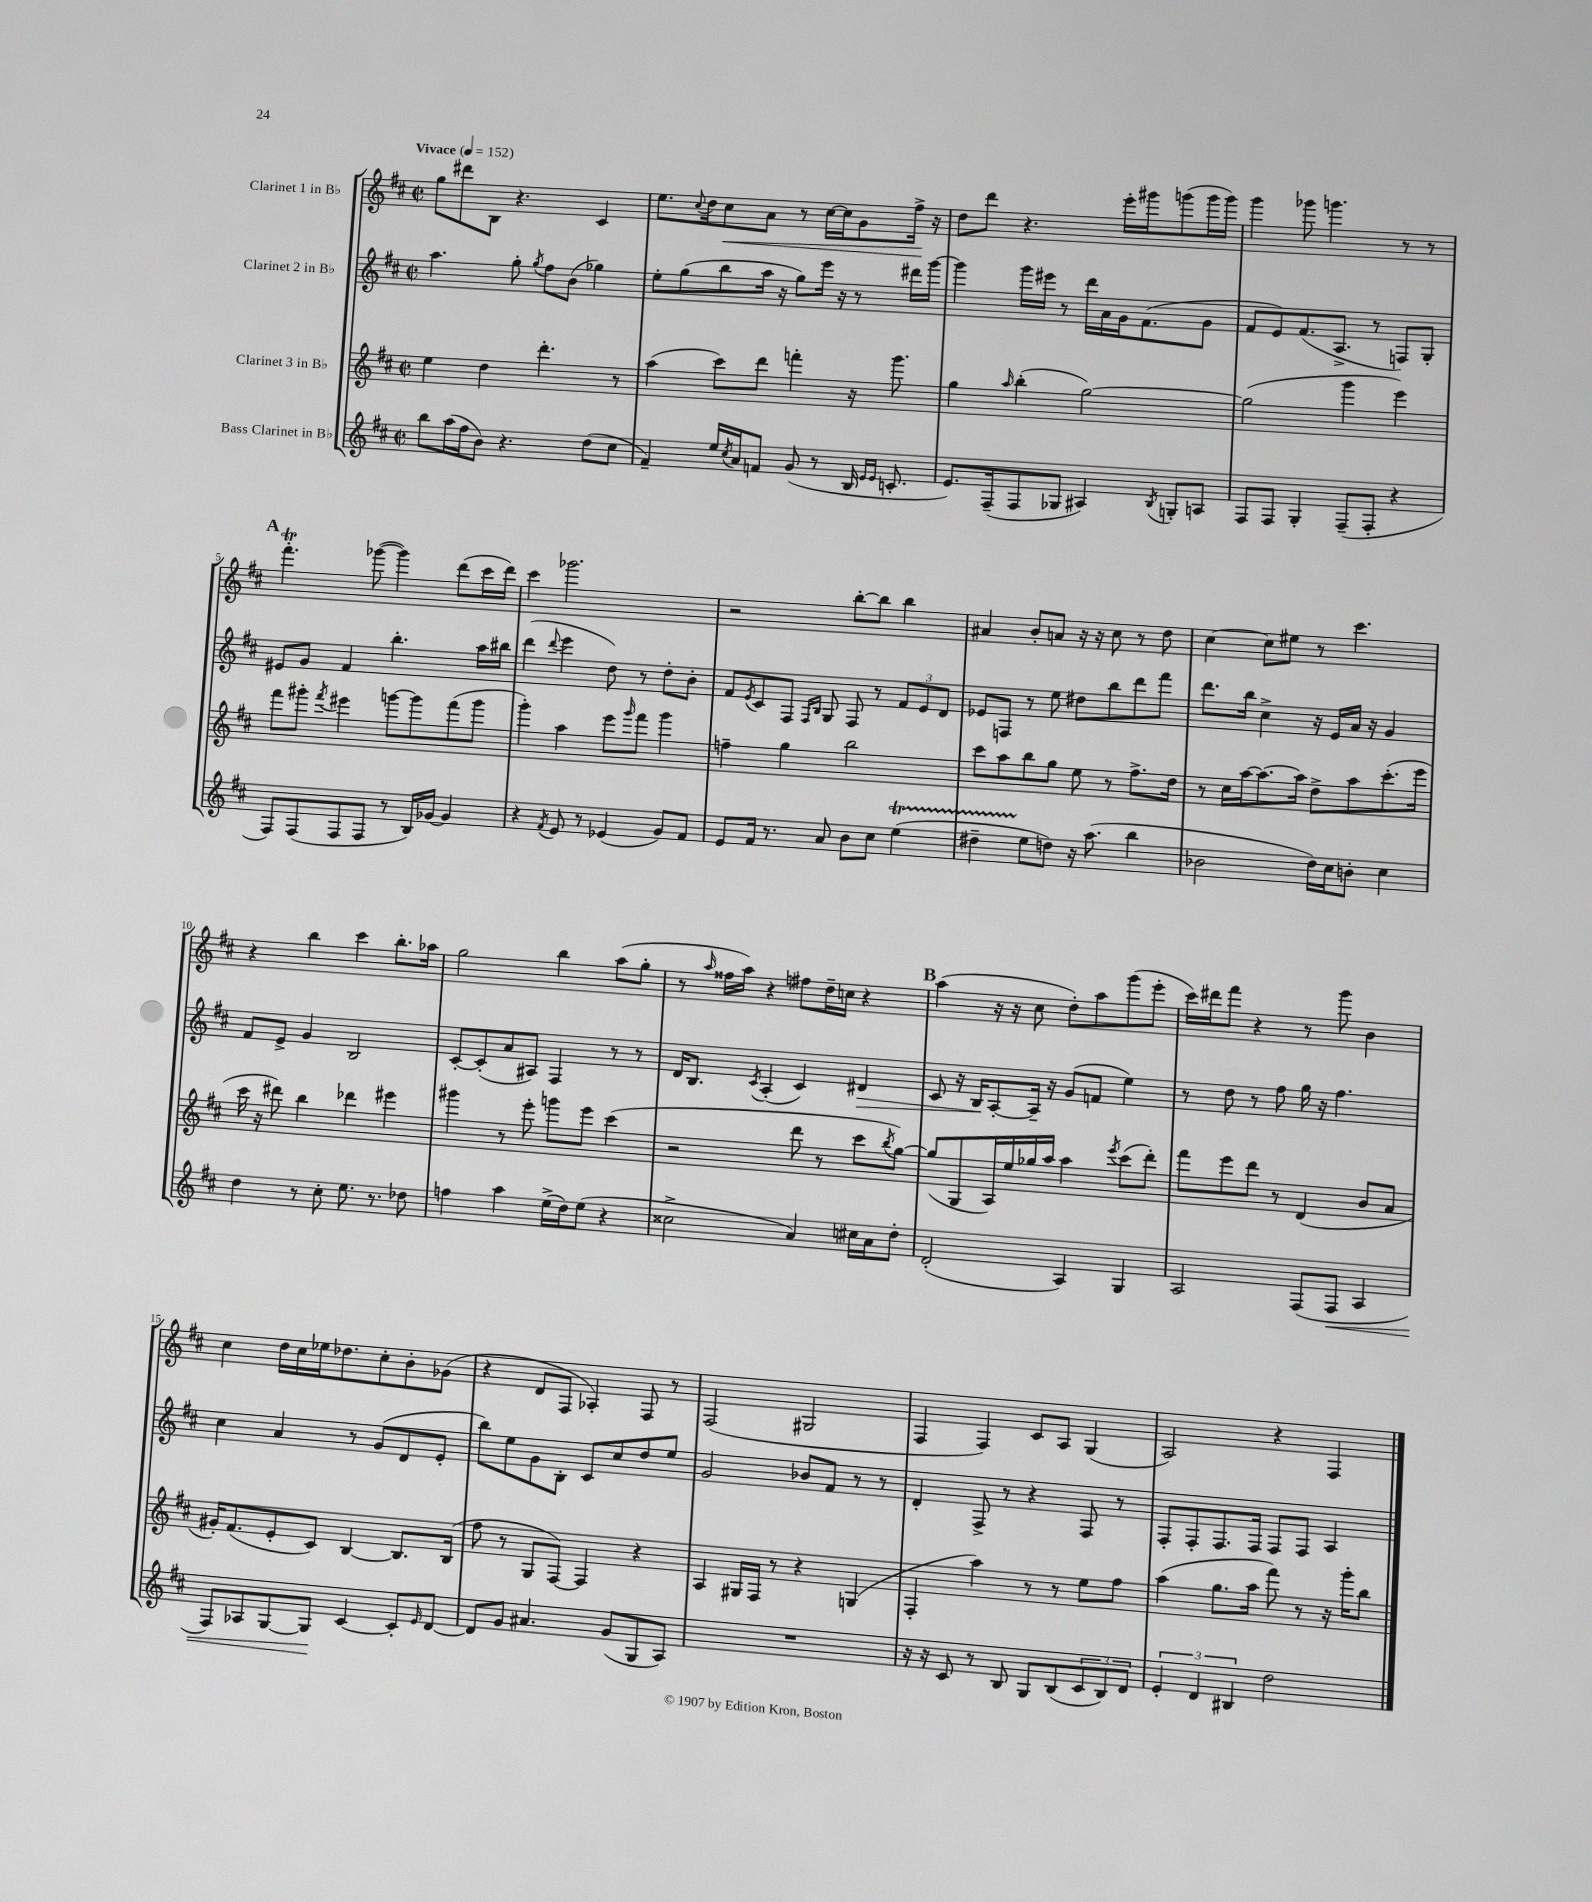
<<
\new StaffGroup <<
\new Staff = "s0" \with { instrumentName = "Clarinet 1 in Bb" } {
    \clef treble \key d \major \defaultTimeSignature \time 2/2 \tempo "Vivace" 4 = 152
    g''8 dis'''8 b8 r4. cis'4 |
    e''8. \appoggiatura { cis''8 } d''16 cis''8\< a'8 r8 cis''16~ cis''16 g'8 fis''16->\! r16 |
    d''8 d'''8 r4. e'''16-. gis'''16 g'''8( g'''16 g'''16) |
    g'''4 ges'''8 g'''4. r8 r8 |
    \mark \markup { \bold "A" } fis'''4.-.\trill ges'''8~( ges'''4) d'''8( cis'''16 d'''16) |
    cis'''4 ges'''2. |
    r2 b''8~-. b''8 b''4 |
    ais'4 b'8-. a'8 r16 r16 cis''8 r8 d''8 |
    cis''4~ cis''8 eis''8 r8 cis'''4. |
    r4 b''4 cis'''4 b''8.-. aes''16 |
    g''2 b''4 a''8( g''8-. |
    r8 \grace { a''16 } fisis''16 a''16) r4 fis''8 d''16-- c''16 r4 |
    \mark \markup { \bold "B" } a''4( r16 r16 cis''8 d''8-.) a''8 g'''8( e'''8-. |
    cis'''16) dis'''16 fis'''8 r4 r8 g'''8 b'4 |
    cis''4 d''16 cis''16 ees''16 des''8. cis''8-. b'8-. ges'8( |
    r4 d'8 fis8 aes4-.) fis8 r8 |
    fis2( gis2 |
    fis4 fis4) cis'8 a8 g4( |
    a2) r4 fis4 \bar "|." |
}
\new Staff = "s1" \with { instrumentName = "Clarinet 2 in Bb" } {
    \clef treble \key d \major \defaultTimeSignature \time 2/2
    a''4. g''8-. \acciaccatura { g''8 } fis''8 b'8( ges''4) |
    e''8-. g''8( b''8 a''16 r16 g''8) e'''16 r16 r8 dis'''16 g'''16~ |
    g'''4 g'''16 eis'''16 r8 d'''16 a'16 g'16 fis'8.( g'8 |
    fis'8 e'8) fis'8.( a8.-> r8 f8) g8-. |
    \mark \markup { \bold "A" } eis'8 g'8 fis'4 b''4.-. a''16 bis''16 |
    d'''4( \appoggiatura { d'''8 } e'''4 d''8) r8 d''8-. b'8-. |
    fis'8 \acciaccatura { e'8 } cis'8 fis8 \grace { fis16 b16 } g8 fis8 r8 \tuplet 3/2 { fis'8 e'8 d'8 } |
    ees'8 f8 r8 e''8 dis''8 b''8 d'''8 fis'''8 |
    d'''8. b''16 cis''4-> r16 e'16 a'16 r16 g'4 |
    fis'8 e'8-> g'4 b2 |
    cis'8~-. cis'8-.( a'8 ais8) fis4 r8 r8 |
    d'16 b8. \acciaccatura { cis'8 } a4-.( cis'4) dis'4\> |
    \mark \markup { \bold "B" } cis'8 r16 b16\! a8~-. a16-- r16 g'8( f'8 e''4) |
    r8 d''8 r8 fis''8 g''16 r16 fis''4. |
    cis''4 a'4 r8 g'8( d'8 e'8-. |
    b''8) e''8 g'8 b8-. cis'8 cis''8 d''8 e''8 |
    g'2 bes'8 fis'8 r8 r8 |
    d'4-. fis8-> r8 r4 fis8 r8 |
    fis8-. fis8-. fis8. fis16 fis8 fis8 a4 \bar "|." |
}
\new Staff = "s2" \with { instrumentName = "Clarinet 3 in Bb" } {
    \clef treble \key d \major \defaultTimeSignature \time 2/2
    e''4 d''4 d'''4.-. r8 |
    a''4( cis'''8) d'''8 f'''4-. r16 g'''8. |
    g''4 \grace { a''16 } b''4-.( g''2~) |
    g''2( g'''4 e'''4) |
    \mark \markup { \bold "A" } fis'''8 gis'''8-. \acciaccatura { fis'''8 } eis'''4 g'''8~ g'''8 fis'''8( g'''8 |
    g'''4-.) a''4 e'''8 \grace { g'''16 } fis'''8 g'''4 |
    f''4-- g''4 b''2 |
    cis'''8 a''8 b''8 g''8 e''8 r8 fis''8.-> d''16 |
    r8 cis''16 a''16~ a''8.~ a''16 d''8-> a''8 cis'''8.-.( e'''16 |
    cis'''16 r16 dis'''8) b''4 des'''4 eis'''4 |
    gis'''4 r8 e'''8-. g'''8 e'''8 cis'''4( |
    r2 d'''8 r8 cis'''8 \acciaccatura { b''8 } g''8~) |
    \mark \markup { \bold "B" } g''8( g8 a16) e''16 ges''16 a''16 a''4 \acciaccatura { e'''8 } cis'''8( d'''8-.) |
    fis'''8 e'''8 d'''8 r8 d'4( b'8 a'8 |
    gis'16-.) fis'8.( e'8-. cis'8) b4~ b8. b16( |
    fis''8 r8 g8 fis8~) fis4 r4 |
    a4 gis16 fis16 r8 r4 g4( |
    fis4-. a''4) r8 r8 e''8 fis''8 |
    a''4( g''8. a''16 fis'''8) r8 r16 g'''16-. b''8 \bar "|." |
}
\new Staff = "s3" \with { instrumentName = "Bass Clarinet in Bb" } {
    \clef treble \key d \major \defaultTimeSignature \time 2/2
    b''8 a''16( fis''16 b'8) r4. d''8( cis''8 |
    fis'4--) e''16 \acciaccatura { cis''8 } a'16 f'8 g'8( r8 b16 \grace { e'16 e'16 } c'8.-. |
    e'8.) fis16--( fis8 ges8 ais4) \acciaccatura { b8 } g8-. a8 |
    fis8 fis8 g4-. fis8--( fis8-. r4 |
    \mark \markup { \bold "A" } fis8) fis8( fis8 fis8 r8 b16) ges'16~ ges'4 |
    r4 \acciaccatura { fis'8 } e'8 r8 ees'4( g'8) fis'8 |
    e'8 fis'16 r8. a'8 b'8 cis''8 e''4\startTrillSpan( |
    dis''4-- e''8\stopTrillSpan d''8) r16 a''8.( b''4 |
    bes'2 d''16) cis''16 b'8-. cis''4 |
    d''4 r8 cis''8-. e''8. r8. des''8 |
    f''4 a''4 e''16->( d''16) e''8( r4 |
    cisis''2-> a'4) cis''16 a'16 d''8-. |
    \mark \markup { \bold "B" } d'2-.( a4) g4 |
    a2 fis8( fis8\< a4 |
    fis8) aes8 g8~ g8\! cis'4~ cis'8-. \grace { e'16 } d'8~ |
    d'8 g'8 ais'4. g'8( g8 a8) |
    R1 |
    r16 r16 cis'8 r8 b8 g8 b8( \tuplet 3/2 { cis'8 b8) d'8 } |
    \tuplet 3/2 { e'4-. d'4 bis4 } d''2 \bar "|." |
}
>>
>>
